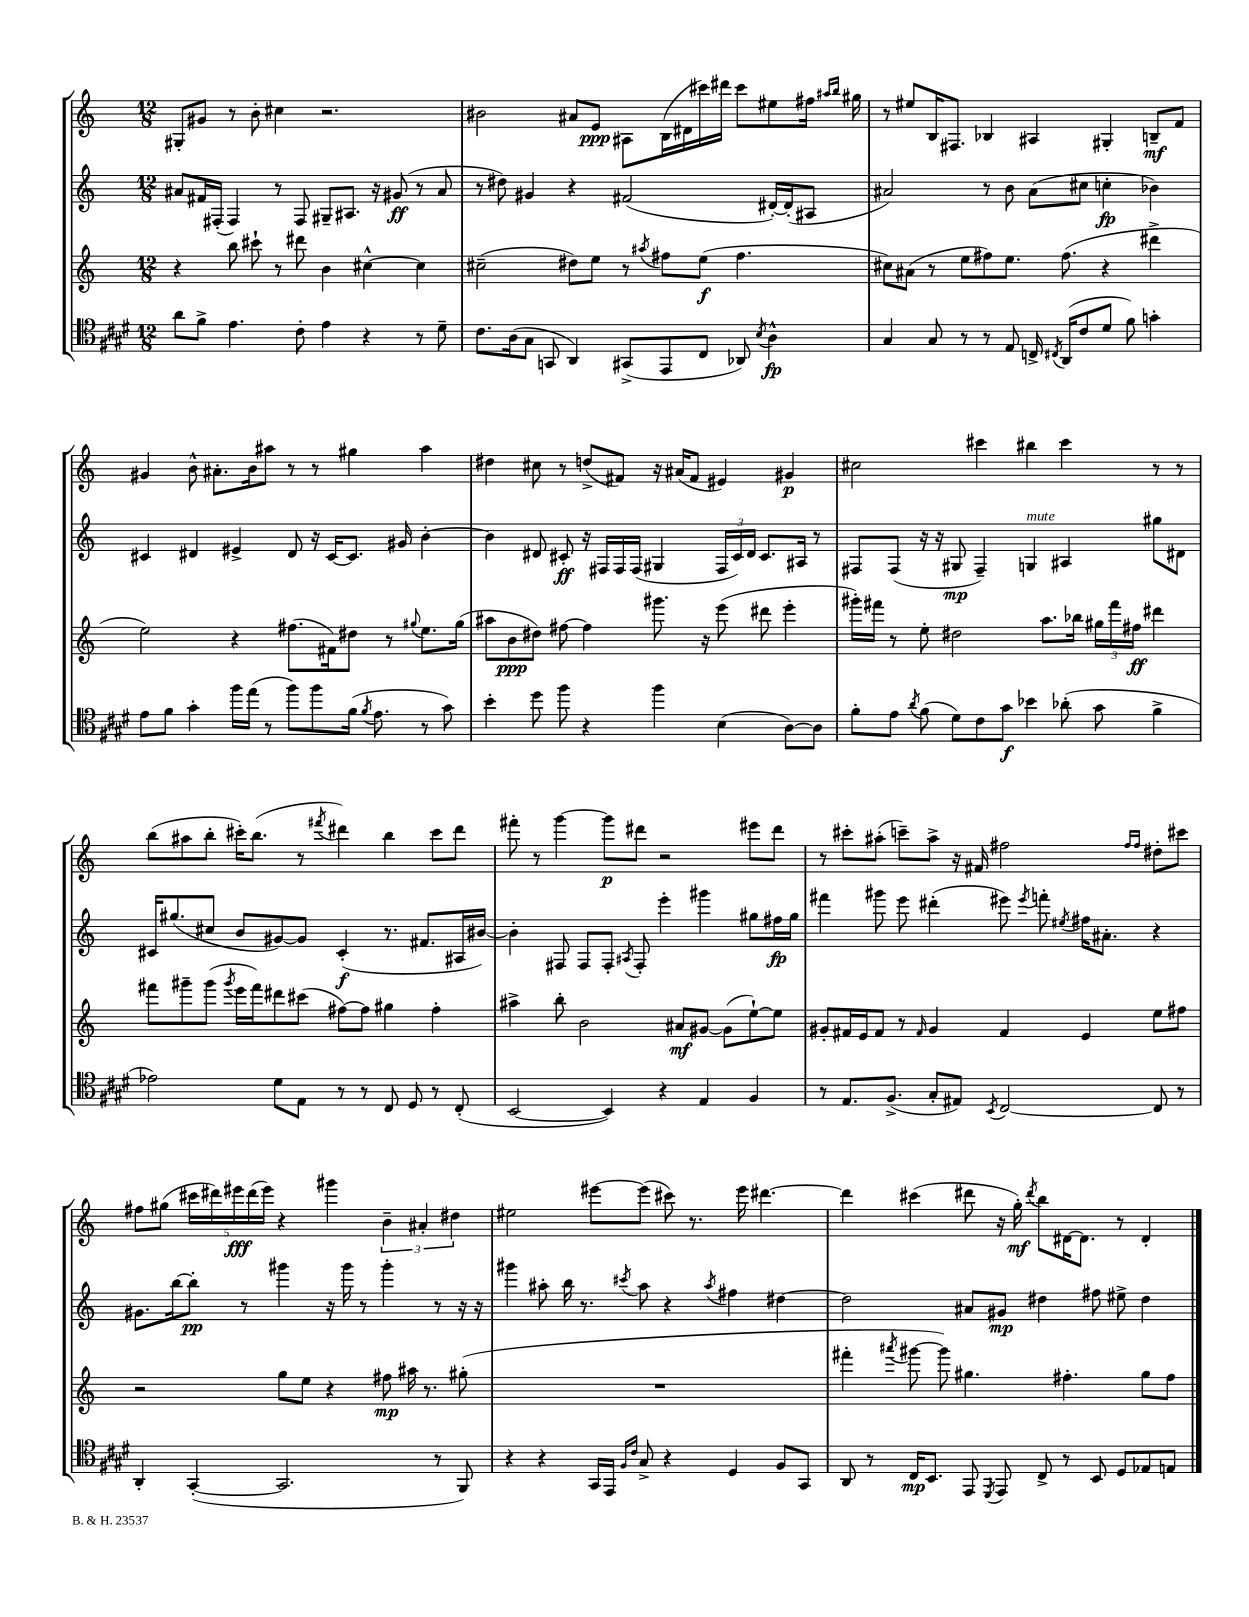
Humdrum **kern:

**kern	**kern	**kern	**kern
*staff4	*staff3	*staff2	*staff1
*clefC4	*clefG2	*clefG2	*clefG2
*k[f#c#g#d#]	*k[]	*k[]	*k[]
*M12/8	*M12/8	*M12/8	*M12/8
8a	4r	8a#	8G#'
8f#^	.	16f#	8g#
.	.	(16F#'	.
4.e	8bb	4F#)	8r
.	8ccc#`	.	8b'
.	8r	8r	4cc#
8c#'	8ddd#	8F#	.
4e	4b	8G#~	2.r
.	.	8.A#	.
4r	[4cc#^^	.	.
.	.	16r	.
.	.	(8g#	.
8r	4cc#]	8r	.
8d#~	.	8a#	.
=	=	=	=
8.c#	(2cc#~	8r	2b#
.	.	8dd#)	.
(16A	.	.	.
8G#	.	4g#	.
8GG	.	.	.
4AA)	8dd#)	4r	8a#
.	8ee	.	8e
(8GG#^	8r	(2f#	8A#
.	8qaa#	.	.
8EE	8ff#	.	(16B
.	.	.	16d#
8C#	(8ee	.	16ccc#)
.	.	.	16ddd#
8AA-)	4.ff#	.	8ccc#
8qB	.	.	.
4A^^	.	[16d#')	8ee#
.	.	(16d#']	.
.	.	8A#	16ff#
.	.	.	16qqaa#
.	.	.	16qqbb
.	.	.	16gg#
=	=	=	=
4G#	8cc#)	2a#)	8r
.	(8a#	.	8ee#
8G#	8r	.	16B
.	.	.	8.F#
8r	8ee	.	.
8r	8ff#)	8r	4B-
8E	8.ee	8b	.
16C^	.	(8a#	4A#
8qC#	.	.	.
(16AA	(8.ff#	.	.
8c#	.	8cc#	.
8d#	4r	4cc'	4G#'
8f#)	.	.	.
4g'	4ddd#^	4b-)	8B~
.	.	.	8f
=	=	=	=
8e	2ee)	4c#	4g#
8f#	.	.	.
4g#'	.	4d#	8b^^
.	.	.	8.a#'
16ff#	4r	4e#^	.
(16ee	.	.	16b
8r	.	.	8aa#
8ff#)	(8.ff#	8d#	8r
8ff#	.	16r	8r
.	16f#)	[16c#	.
(16f#	8dd#	8.c#]	4gg#
8qf#	.	.	.
8.e	.	.	.
.	8r	.	.
.	.	16g#	.
.	8qqgg#	.	.
8r	8.ee	[4b'	4aa#
8g#)	.	.	.
.	(16gg#	.	.
=	=	=	=
4b'	8aa#	4b]	4dd#
.	8b	.	.
8dd#	8dd#)	8d#	8cc#
8ff#	[8ff#	8c#'	8r
4r	4ff#]	16r	(8dd^
.	.	16F#	.
.	.	16F#	8f#)
.	.	(16F#	.
4ff#	8.ggg#	4G#	16r
.	.	.	(16a#
.	.	.	8f#
.	16r	.	.
(4B	(8eee	24F#	4e#)
.	.	24c#)	.
.	.	24d#	.
.	8ddd#	8.c#	.
[8A)	4eee'	.	4g#
.	.	16A#	.
8A]	.	8r	.
=	=	=	=
8f#'	16ggg#')	8F#	2cc#
.	16fff#	.	.
8e	8r	(8F#	.
8qa	.	.	.
(8f#	8ee'	16r	.
.	.	16r	.
8d#)	2dd#	8G#	.
8c#	.	4F#~)	4ccc#
8g#	.	.	.
4b-	.	4G	4bb#
.	8.aa	.	.
(8a-'	.	4A#	4ccc#
.	16bb-	.	.
8g#	24gg#	.	.
.	24fff#	.	.
.	24ff#	.	.
4f#^	4ddd#	8gg#	8r
.	.	8d#	8r
=	=	=	=
2e-)	8fff#	16c#	(8bb
.	.	(8.gg#	.
.	8ggg#~	.	8aa#
.	(8ggg#	8cc#	8bb'
.	8qggg#	.	.
.	16eee	8b	16ccc#')
.	16fff#)	.	(8.bb
8d#	8ddd#	[8g#)	.
8E	(8ccc#	8g#]	8r
.	.	.	8qfff#
8r	[8ff#)	(4c#'	4ddd#)
8r	8ff#]	.	.
8C#	4gg#	8.r	4bb
8D#	.	.	.
.	.	8.f#	.
8r	4ff#'	.	8ccc#
(8C#'	.	16A#	8ddd#
.	.	[16b#)	.
=	=	=	=
[2BB	4aa#^	4b#']	8fff#'
.	.	.	8r
.	8bb'	8F#	[4ggg
.	2b	8F#	.
4BB])	.	8F#'	8ggg]
.	.	8qA#	.
.	.	8F#'	8ddd#
4r	.	4eee'	2r
.	8a#	.	.
4E	[8g#	4ggg#	.
.	(8g#]	.	.
4F#	[8ee`)	8gg#	8eee#
.	8ee]	16ff#	8ddd#
.	.	16gg#	.
=	=	=	=
8r	8g#'	4fff#	8r
8.E	16f#	.	8ccc#'
.	16e	.	.
.	8f#	8ggg#	(8aa#'
(8.F#^	.	.	.
.	8r	8eee	8ccc~)
.	16qqf#	.	.
8G#'	4g#	(4ddd#'	8aa#^
8E#)	.	.	16r
.	.	.	16f#
8qBB	.	.	.
[2C#	4f#	8eee#)	2ff#
.	.	8qeee#	.
.	.	8fff'	.
.	.	8qee#	.
.	4e	16ff#	.
.	.	8.a#'	.
.	.	.	16qqff#
.	.	.	16qqff#
8C#]	8ee	4r	8dd#'
8r	8ff#	.	8ccc#
=	=	=	=
4AA'	2r	8.g#	8ff#
.	.	.	(8gg#
.	.	[16bb	.
([4GG#'	.	8bb']	20ccc#
.	.	.	20ddd#)
.	.	.	20eee#
.	.	8r	.
.	.	.	(20ddd#
.	.	.	20eee#)
2.GG#]	8gg	4ggg#	4r
.	8ee	.	.
.	4r	16r	4ggg#
.	.	16ggg#	.
.	.	8r	.
.	8ff#	4ggg#'	6b~
.	16aa#	.	.
.	.	.	6a#'
.	8.r	.	.
8r	.	8r	.
.	.	.	6dd#
8FF#)	(8gg#'	16r	.
.	.	16r	.
=	=	=	=
4r	1.r	4ggg#	2ee#
4r	.	8aa#'	.
.	.	16bb	.
.	.	8.r	.
16GG#	.	.	[8eee#
16EE	.	.	.
16qqF#	.	.	.
16qqc#	.	8qccc#	.
8G#^	.	8aa#	(8eee#]
4r	.	4r	8ccc#)
.	.	.	8.r
.	.	8qaa#	.
4D#	.	4ff#	.
.	.	.	16eee#
.	.	.	[4.ddd#
8F#	.	[4dd#	.
8GG#	.	.	.
=	=	=	=
8AA	4fff#'	2dd#]	4ddd#]
8r	.	.	.
.	8qaaa#	.	.
16C#	[8ggg#	.	(4ccc#
8.BB	.	.	.
.	8ggg#])	.	.
8EE	4.gg#	8a#	8ddd#
8qDD#	.	.	.
8EE	.	8g#	16r
.	.	.	16gg')
.	.	.	8qddd#
8C#^	.	4dd#	8bb
8r	4.ff#'	.	[16d#
.	.	.	8.d#]
8BB	.	8ff#	.
8D#	.	8ee#^	8r
8E-	8gg#	4dd#	4d#'
8E	8ff#	.	.
==	==	==	==
*-	*-	*-	*-
